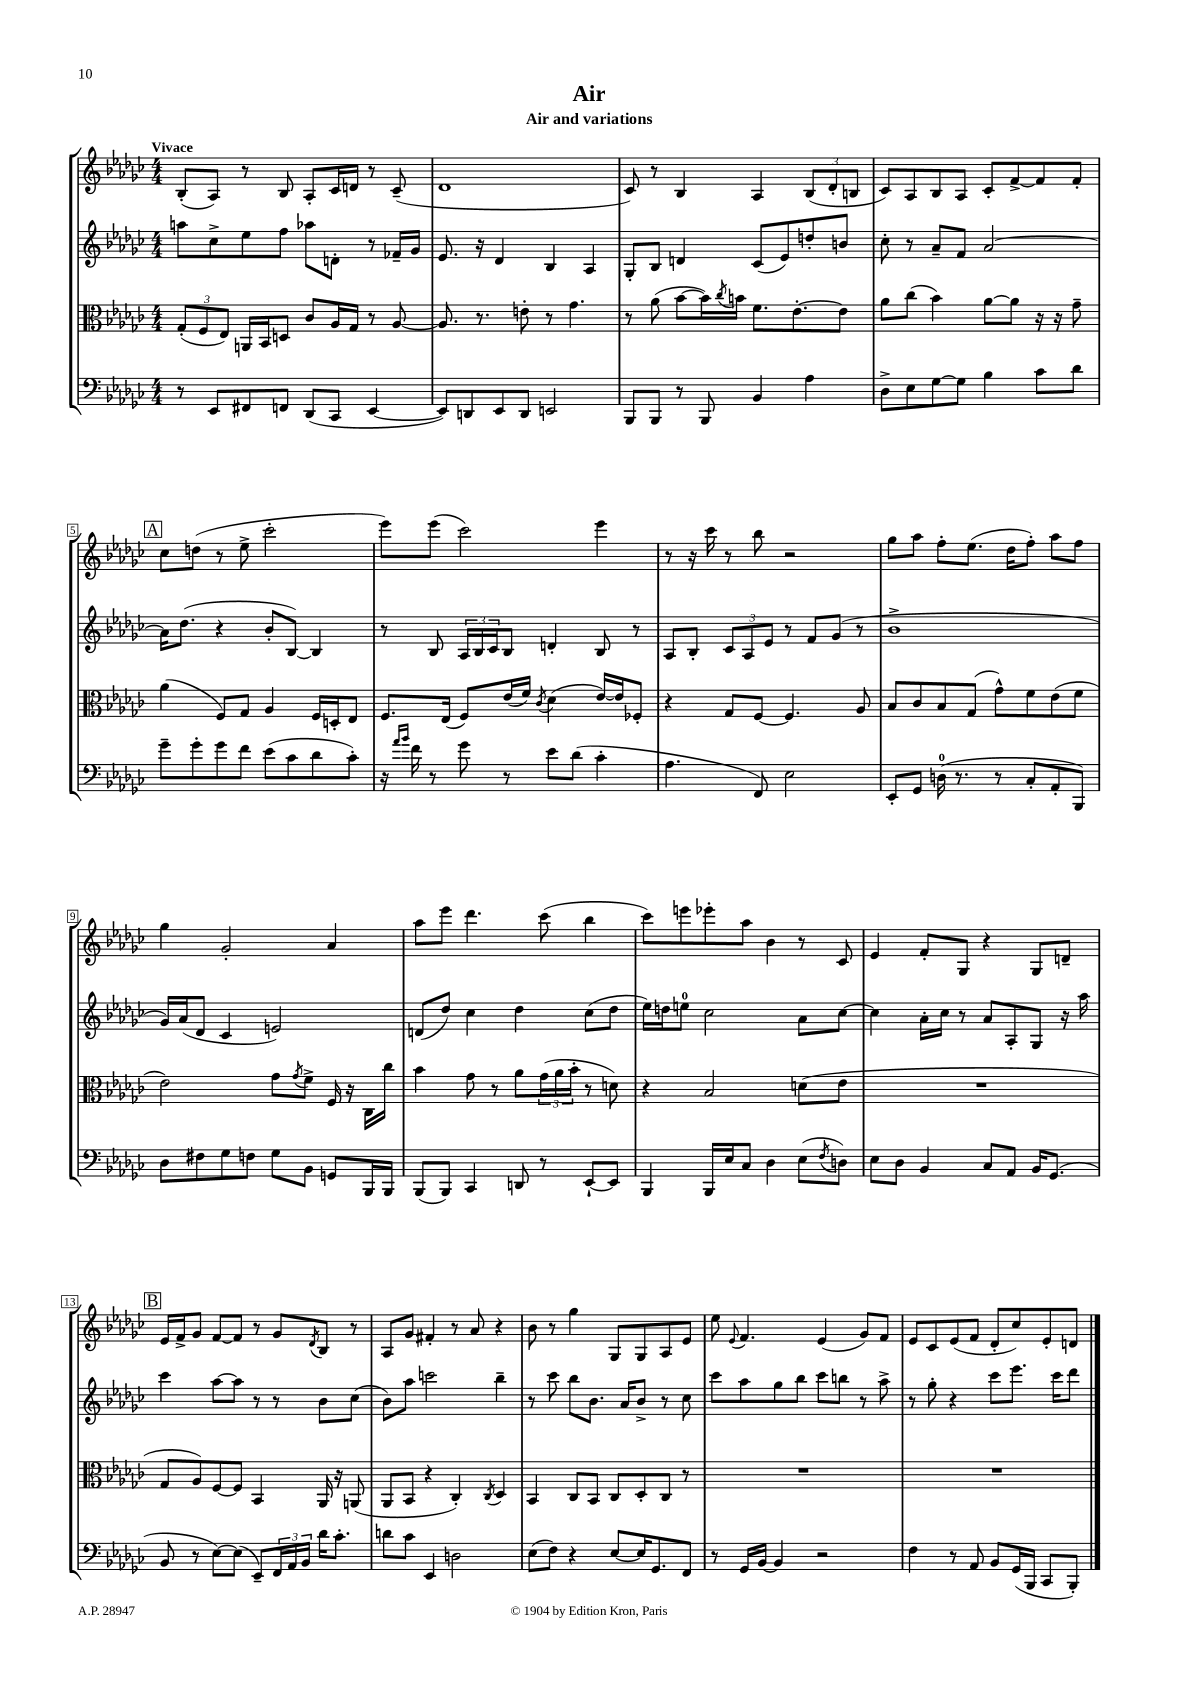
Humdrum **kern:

**kern	**kern	**kern	**kern
*staff4	*staff3	*staff2	*staff1
*clefF4	*clefC3	*clefG2	*clefG2
*k[b-e-a-d-g-c-]	*k[b-e-a-d-g-c-]	*k[b-e-a-d-g-c-]	*k[b-e-a-d-g-c-]
*M4/4	*M4/4	*M4/4	*M4/4
8r	(12G-'/L	8aa\L	(8B-'/L
.	12F/	.	.
8EE-/L	.	8cc-^\	8A-/J)
.	12E-/J)	.	.
8FF#/	16AA/LL	8ee-\	8r
.	16BB-/J	.	.
8FF/J	8D/J	8ff\J	8B-/
(8DD-/L	8c-/L	8aa-\L	8A-'/L
8CC-/J	16A-/L	8d'\J	16c-/L
.	16G-/JJ	.	16d/JJ
[4EE-/	8r	8r	8r
.	[8A-/	16f-~/LL	(8c-~/
.	.	16g-/JJ	.
=	=	=	=
8EE-/]L)	8.A-/]	8.e-/	1d-
8DD/	.	.	.
.	8.r	16r	.
8EE-/	.	4d-/	.
8DD/J	8e'\	.	.
2EE/	8r	4B-/	.
.	4.g-\	.	.
.	.	4A-/	.
=	=	=	=
8BBB-/L	8r	8G-'/L	8c-/)
8BBB-/J	(8a-\	8B-/J	8r
8r	[8b-\L	4d/	4B-/
8BBB-/	16b-\]L)	.	.
.	8qcc-/	.	.
.	16b\JJ	.	.
4BB-/	8.f\L	(8c-/L	4A-/
.	.	8e-/)	.
.	[8.e-'\	.	.
4A-\	.	8dd'/	(12B-/L
.	.	.	12d-'/
.	8e-\]J	8b/J	.
.	.	.	12B/J
=	=	=	=
8D-^\L	8a-\L	8cc-'\	8c-/L)
8E-\	(8cc-\J	8r	8A-/
[8G-\	4b-\)	8a-~/L	8B-/
8G-\]J	.	8f/J	8A-/J
4B-\	[8a-\L	[2a-/	8c-'/L
.	8a-\]J	.	[8f^/
8c-\L	16r	.	8f/]
.	16r	.	.
8d-\J	8g-~\	.	8f'/J
=	=	=	=
8g-~\L	(4a-\	16a-\]LK	8cc-\L
.	.	(8.dd-\J	.
8g-'\	.	.	(8dd\J
8g-\	8F/L)	4r	8r
8f\J	8G-/J	.	8ee-^\
(8e-\L	4A-/	8b-'/L	2ccc-'\
8c-\	.	[8B-/J)	.
8d-\	16F/LL	4B-/]	.
.	16D'/J	.	.
8c-'\J)	8E-/J	.	.
=	=	=	=
16r	8.F/L	8r	8eee-\L)
16qqa-/LL	.	.	.
16qqb-/JJ	.	.	.
16f\	.	.	.
8r	.	8B-/	(8eee-\J
.	(16E-/Jk	.	.
8g-\	8F/L)	24A-/LL	2ccc-\)
.	.	24B-/	.
.	.	24c-/J	.
8r	(16e-/L	8B-/J	.
.	16f/JJ)	.	.
.	8qc-/	.	.
8e-\L	(4d-\	4d'/	.
(8d-\J	.	.	.
4c-'\	[16e-/LL)	8B-/	4eee-\
.	16e-/]J	.	.
.	8F-'/J	8r	.
=	=	=	=
4.A-\	4r	8A-/L	8r
.	.	8B-'/J	16r
.	.	.	16ccc-\
.	8G-/L	12c-/L	8r
.	.	12A-/	.
8FF/)	[8F/J	.	8bb-\
.	.	12e-/J	.
2E-\	4.F/]	8r	2r
.	.	8f/L	.
.	.	(8g-/J	.
.	8A-/	8r	.
=	=	=	=
8EE-'/L	8B-/L	1b-^	8gg-\L
8GG-/J	8c-/	.	8aa-\J
(16D\	8B-/	.	8ff'\L
8.r	.	.	.
.	(8G-/J	.	(8.ee-\J
8r	8g-^^\L)	.	.
.	.	.	16dd-\LK
8C-'/L	8f\	.	8ff'\J)
8AA-'/	(8e-\	.	8aa-\L
8BBB-/J)	8f\J	.	8ff\J
=	=	=	=
8D-\L	2e-\)	16g-/LL)	4gg-\
.	.	(16a-/J	.
8F#\	.	8d-/J	.
8G-\	.	4c-/	2g-'/
8F\J	.	.	.
8G-\L	8g-\L	2e/)	.
.	8qg-/	.	.
8BB-\J	8f^\J	.	.
8GG/L	16F/	.	4a-/
.	16r	.	.
16BBB-/L	16C-\LL	.	.
16BBB-/JJ	16cc-\JJ	.	.
=	=	=	=
(8BBB-/L	4b-\	(8d/L	8aa-\L
8BBB-/J)	.	8dd-/J)	8eee-\J
4CC-/	8g-\	4cc-\	4.ddd-\
.	8r	.	.
8DD/	8a-\L	4dd-\	.
8r	(24g-\L	.	(8ccc-\
.	24a-\	.	.
.	24b-'\JJ	.	.
[8EE-`/L	8r	(8cc-\L	4bb-\
8EE-/]J	8d\)	8dd-\J	.
=	=	=	=
4BBB-/	4r	16ee-\LL)	8ccc-\L)
.	.	16dd\J	.
.	.	8ee\J	8eee\
16BBB-/LL	2B-/	2cc-\	8eee-'\
16E-/J	.	.	.
8C-/J	.	.	8aa-\J
4D-\	.	.	4b-\
(8E-\L	(8d\L	8a-\L	8r
8qF/	.	.	.
8D\J)	8e-\J	[8cc-\J	8c-/
=	=	=	=
8E-\L	1r	4cc-\]	4e-/
8D-\J	.	.	.
4BB-/	.	16a-'\LL	8f'/L
.	.	16cc-\JJ	.
.	.	8r	8G-/J
8C-/L	.	8a-/L	4r
8AA-/J	.	8A-'/	.
16BB-/LK	.	8G-/J	8G-/L
(8.GG-/J	.	.	.
.	.	16r	8d~/J
.	.	16aa-\	.
=	=	=	=
8BB-/	8G-/L	4ccc-\	16e-/LL
.	.	.	16f^/J
8r	8A-/)	.	8g-/J
[8E-\L)	[8F/	[8aa-\L	[8f/L
(8E-\]J	8F/]J	8aa-\]J	8f/]J
8EE-~/L)	4BB-/	8r	8r
24FF/L	.	8r	8g-/L
24AA-/	.	.	.
24BB-/JJ	.	.	.
.	.	.	8qd-/
16d-\LK	16AA-/	8b-\L	8B-/J
8.c-'\J	16r	.	.
.	(8AA/	(8cc-\J	8r
=	=	=	=
8d\L	8AA-/L	8b-\L)	8A-/L
8c-\J	8BB-/J	8aa-\J	8g-/J
4EE-/	4r	2ccc\	4f#'/
2D\	4C-'/)	.	8r
.	.	.	8a-/
.	8qC-/	.	.
.	4D-/	4bb-~\	4r
=	=	=	=
(8E-\L	4BB-/	8r	8b-\
8F\J)	.	8ccc-\	8r
4r	8C-/L	8bb-\L	4gg-\
.	8BB-/J	8.b-\J	.
[8E-/L	8C-/L	.	8G-/L
.	.	16a-/LK	.
16E-/]K	8D-'/	8b-^/J	8G-/
8.GG-/	.	.	.
.	8C-/J	8r	8A-/
8FF/J	8r	8cc-\	8e-/J
=	=	=	=
8r	1r	8ccc-\L	8ee-\
.	.	.	8qqe-/
16GG-/LL	.	8aa-\	4.f/
[16BB-/JJ	.	.	.
4BB-/]	.	8gg-\	.
.	.	8bb-\J	.
2r	.	8ccc-\L	(4e-/
.	.	8bb\J	.
.	.	8r	8g-/L)
.	.	8aa-^\	8f/J
=	=	=	=
4F\	1r	8r	8e-/L
.	.	8gg-'\	8c-/
8r	.	4r	(8e-/
8AA-/	.	.	8f/J
8BB-/L	.	8ccc-\L	8d-'/L
(16GG-/L	.	8.eee-\J	8cc-/)
16BBB-/JJ	.	.	.
8CC-/L	.	.	8e-'/
.	.	16ccc-\LK	.
8BBB-'/J)	.	8ddd-\J	8d/J
==	==	==	==
*-	*-	*-	*-
